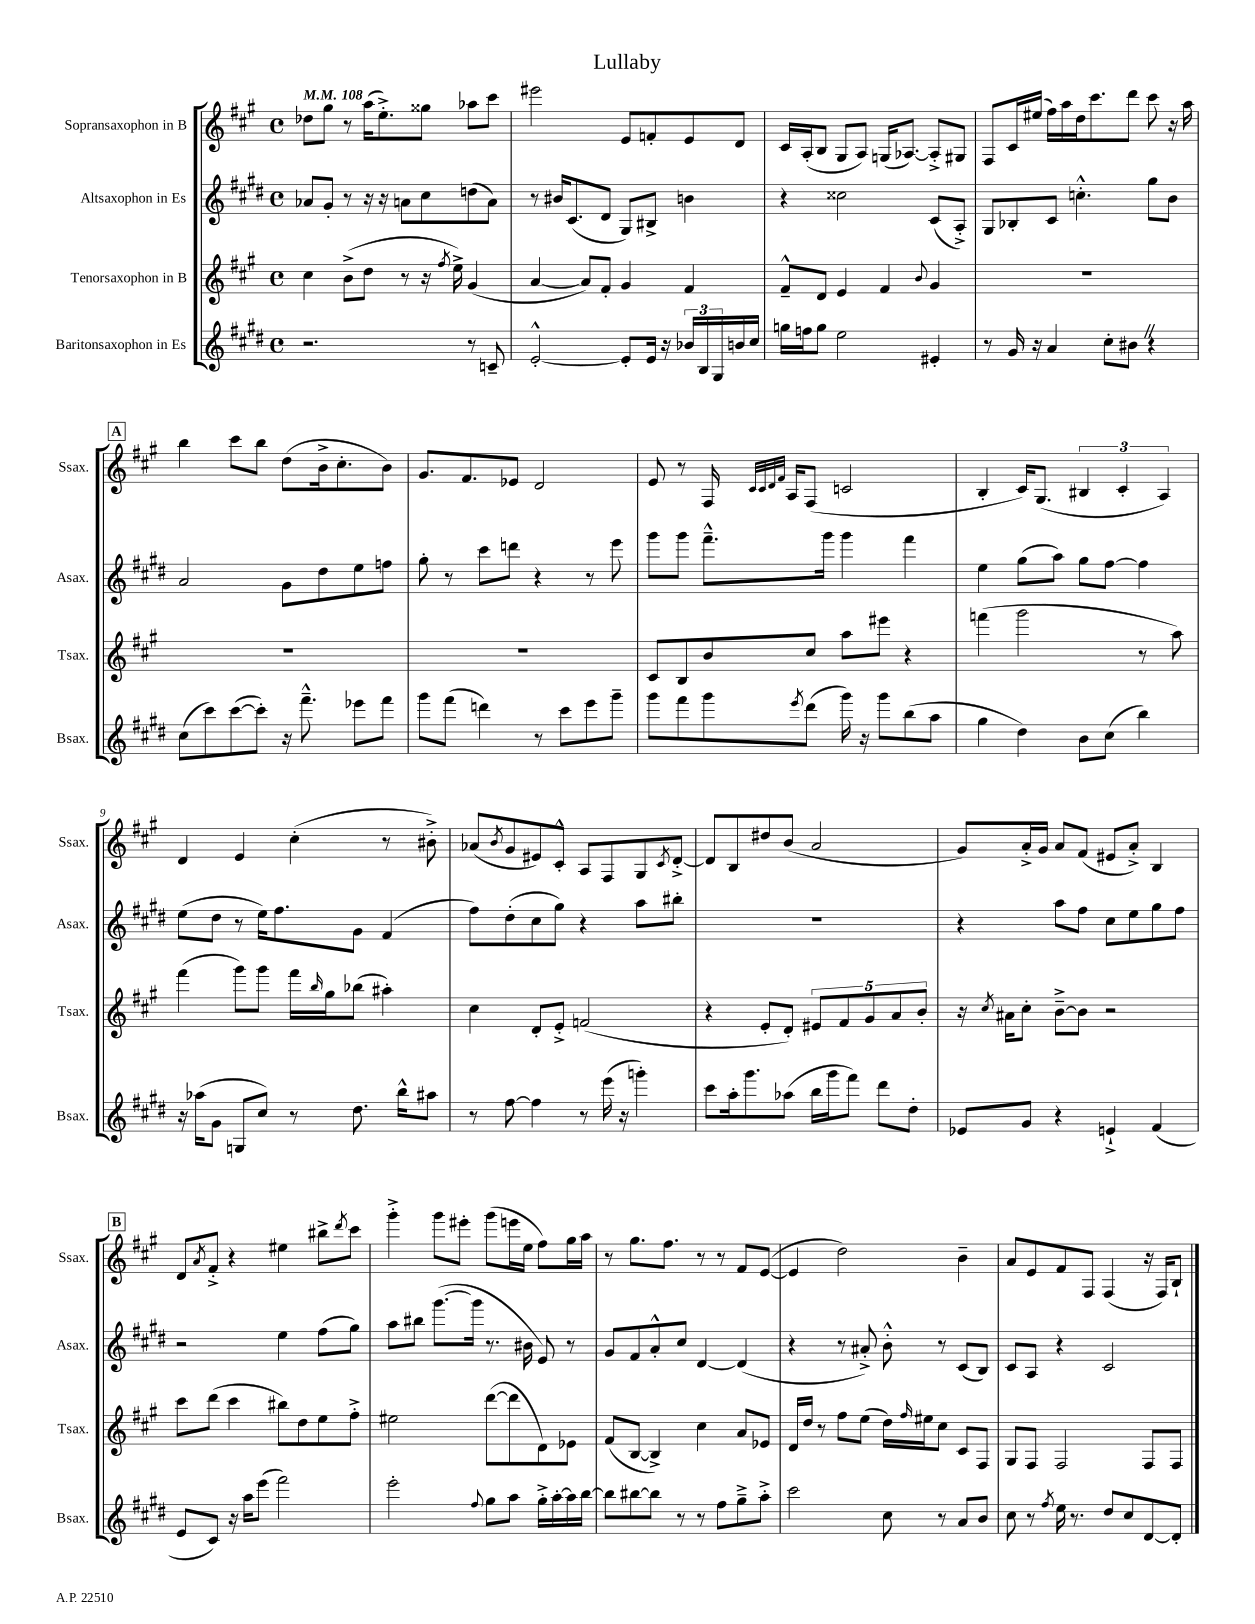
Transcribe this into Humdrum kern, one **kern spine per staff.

**kern	**kern	**kern	**kern
*part4	*part3	*part2	*part1
*staff4	*staff3	*staff2	*staff1
*I"Baritonsaxophon in Es	*I"Tenorsaxophon in B	*I"Altsaxophon in Es	*I"Sopransaxophon in B
*I'Bsax.	*I'Tsax.	*I'Asax.	*I'Ssax.
*clefG2	*clefG2	*clefG2	*clefG2
*k[f#c#g#d#]	*k[f#c#g#]	*k[f#c#g#d#]	*k[f#c#g#]
*M4/4	*M4/4	*M4/4	*M4/4
*met(c)	*met(c)	*met(c)	*met(c)
*MM108	*MM108	*MM108	*MM108
=1	=1	=1	=1
2.r	4cc#\	8a-X/L	8dd-X\L
.	.	8g#'/J	8gg#\J
.	(8b^\L	8r	8r
.	8dd\J	16r	(16aa\KL
.	.	16r	8.ee'^\)
.	8r	8an\L	.
.	16r	8cc#\	8gg##X\J
.	8qff#/	.	.
.	16ee^\)	.	.
8r	(4g#/	(8ddn\	8aa-X\L
8cn~/	.	8a\J)	8ccc#\J
=2	=2	=2	=2
[2e'^^/	[4a/	8r	2eee#X\
.	.	16b#X/KL	.
.	.	(8.c#/	.
.	8a/L])	.	.
.	8f#'/J	8d#/J	.
8e'/L]	4g#/	8G#/L)	8e/L
16e/Jk	.	8B#X^/J	8fn'/
16r	.	.	.
24b-X/LL	4f#/	4bn\	8e/
24B/	.	.	.
24G#/	.	.	.
16bn/	.	.	8d/J
16cc#/JJ	.	.	.
=3	=3	=3	=3
16ggn\LL	8f#~^^/L	4r	16c#/LL
16ffn\J	.	.	(16A'/J
8gg\J	8d/J	.	8B/J
2ee\	4e/	2cc##X\	8G#/L
.	.	.	8A/J)
.	4f#/	.	(16Gn/KL
.	.	.	[8.A-X/J)
.	8qqb/	.	.
4e#X'/	4g#/	(8c#/L	8A-'^/L]
.	.	8A'^/J)	8G#X/J
=4	=4	=4	=4
8r	1r	8G#/L	8F#/L
16g#/	.	8B-X'/	16c#/L
16r	.	.	(16ee#X/JJ
4a/	.	8c#/J	16ff#\LL)
.	.	.	16aa\
.	.	4.ccn'^^\	16dd\J
.	.	.	8.ccc#\
8cc#'\L	.	.	.
8b#XZ\J	.	.	8ddd\J
4r	.	8gg#\L	8ccc#\
.	.	8b\J	16r
.	.	.	16aa\
!!LO:LB:g=z
!!LO:REH:place=s1:t=A
=5	=5	=5	=5
(8cc#\L	1r	2a/	4bb\
8ccc#\)	.	.	.
([8ccc#\	.	.	8ccc#\L
8ccc#'\J])	.	.	8bb\J
16r	.	8g#\L	(8dd\L
8.fff#~^^\	.	.	.
.	.	8dd#\	16b^\k
.	.	.	8.cc#'\
8eee-X\L	.	8ee\	.
8fff#\J	.	8ffn\J	8b\J)
=6	=6	=6	=6
8ggg#\L	1r	8gg#'\	8.g#/L
(8fff#\J	.	8r	.
.	.	.	8.f#/
4dddn\)	.	8ccc#\L	.
.	.	8dddn\J	8e-X/J
8r	.	4r	2d/
8ccc#\L	.	.	.
8eee\	.	8r	.
8ggg#~\J	.	8eee\	.
=7	=7	=7	=7
8ggg#\L	8c#/L	8ggg#\L	8e/
8fff#\	8B/	8ggg#\J	8r
8ggg#\	8b/	8.fff#~^^\L	16F#/
.	.	.	32qqc#/LLL
.	.	.	32qqc#/
.	.	.	32qqd/
.	.	.	32qqf#/JJJ
.	.	.	16A/KL
8qeee/	.	.	.
(8ddd#\J	8cc#/J	.	(8F#/J
.	.	16ggg#\Jk	.
16ggg#\)	8aa\L	4ggg#\	2cn/
16r	.	.	.
8ggg#\L	8eee#X\J	.	.
(8bb\	4r	4fff#\	.
8aa\J	.	.	.
=8	=8	=8	=8
4gg#\	(4fffn\	4ee\	4B'/
4dd#\)	2ggg#\	(8gg#\L	16c#/KL)
.	.	.	(8.G#/J
.	.	8aa\J)	.
8b\L	.	8gg#\L	6B#X/
(8cc#\J	.	[8ff#\J	.
.	.	.	6c#'/
4bb\)	8r	4ff#\]	.
.	.	.	6A/)
.	8aa\)	.	.
!!LO:LB:g=z
=9	=9	=9	=9
16r	(4fff#\	(8ee\L	4d/
(16aa-X\KL	.	.	.
8g#\J	.	8dd#\J	.
8Gn/L	8ggg#\L)	8r	4e/
8cc#/J)	8ggg#\J	16ee\KL)	.
.	.	8.ff#\	.
8r	16fff#\LL	.	(4cc#'\
.	16qqbb/	.	.
.	16gg#\J	.	.
8.dd#\	(8bb-X\J	8g#\J	.
.	4aa#X'\)	(4f#/	8r
16bb^^\KL	.	.	.
8aa#X\J	.	.	8b#X'^\)
=10	=10	=10	=10
8r	4cc#\	8ff#\L)	(8a-X/L
.	.	.	8qb/
[8ff#\	.	(8dd#'\	8g#/
4ff#\]	8d'/L	8cc#\	8e#X/)
.	8e'^/J	8gg#\J)	8c#'^^/J
8r	(2fn/	4r	8A/L
(16eee\	.	.	8F#/
16r	.	.	.
4gggn'\)	.	8aa\L	8G#/
.	.	.	8qc#/
.	.	8bb#X'\J	[8d'^/J
=11	=11	=11	=11
8ccc#\L	4r	1r	8d/L]
16aa'\k	.	.	8B/
8.ggg#\	.	.	.
.	8e'/L	.	8dd#X/
(8aa-X\J	8d'/J)	.	(8b/J
16bb\LL	10e#X/L	.	2a/
16ggg#\J	.	.	.
.	10f#/	.	.
8fff#\J)	.	.	.
.	10g#/	.	.
8ddd#\L	.	.	.
.	10a/	.	.
8dd#'\J	.	.	.
.	10b'/J	.	.
=12	=12	=12	=12
8e-X/L	16r	4r	8g#/L)
.	8qcc#/	.	.
.	16a#X\KL	.	.
8g#/J	8cc#'\J	.	16a'^/L
.	.	.	16g#/JJ
4r	[8b~^\L	8aa\L	8a/L
.	8b\J]	8ff#\J	(8f#/J
4en`^/	2r	8cc#\L	8e#X/L
.	.	8ee\	8a'^/J)
(4f#/	.	8gg#\	4B/
.	.	8ff#\J	.
!!LO:LB:g=z
!!LO:REH:place=s1:t=B
=13	=13	=13	=13
8e/L	8ccc#\L	2r	8d/L
.	.	.	8qa/
8c#/J)	(8ddd\J	.	8f#'^/J
16r	4ccc#\	.	4r
16aa\KL	.	.	.
(8eee\J	.	.	.
2fff#\)	8bb#X\L)	4ee\	4ee#X\
.	8dd\	.	.
.	8ee\	(8ff#\L	8bb#X^\L
.	.	.	8qddd/
.	8ff#'^\J	8gg#\J)	8ccc#\J
=14	=14	=14	=14
2eee'\	2ee#X\	8aa\L	4ggg#'^\
.	.	8bb#X\J	.
.	.	([8.ggg#\L	8ggg#\L
.	.	.	8eee#X'\J
.	.	16ggg#\Jk]	.
8qqff#/	.	.	.
8gg#\L	([8ddd\L	8.r	(8ggg#\L
8aa\J	8ddd\]	.	16eeen\L
.	.	16b#X\	16ee\JJ
16gg#'^\LL	8d\)	8e/)	8ff#\L)
[16aa'\	.	.	.
16aa\]	8e-X\J	8r	16gg#\L
[16bb\JJ	.	.	16aa\JJ
=15	=15	=15	=15
8bb\L]	(8f#/L	8g#/L	8r
[8bb#X\	[8B/J	8f#/	8.gg#\L
8bb#\J]	4B^/])	8a'^^/	.
.	.	.	8.ff#\J
8r	.	8cc#/J	.
8r	4cc#\	[4d#/	8r
8ff#\L	.	.	8r
8gg#~^\	8a/L	(4d#/]	8f#/L
8aa'^\J	8e-X/J	.	([8e/J
=16	=16	=16	=16
2ccc#\	16d/LL	4r	4e/]
.	16dd/JJ	.	.
.	8r	.	.
.	8ff#\L	8r	2dd\)
.	(8ee\J	8a#X'^/)	.
8cc#\	16dd\LL)	8b'^^\	.
.	16qqff#/	.	.
.	16ee#X\J	.	.
8r	8cc#\J	8r	.
8a/L	8c#/L	(8c#/L	4b~\
8b/J	8F#/J	8B/J)	.
=17	=17	=17	=17
8cc#\	8G#/L	8c#/L	8a/L
8r	8F#/J	8A/J	8e/
8qff#/	.	.	.
16ee\	2F#/	4r	8f#/
8.r	.	.	.
.	.	.	8F#/J
8dd#/L	.	2c#/	(4F#/
8cc#/	.	.	.
[8d#/	8F#/L	.	16r
.	.	.	16F#/KL)
8d#'/J]	8F#/J	.	8B`/J
==	==	==	==
*-	*-	*-	*-
